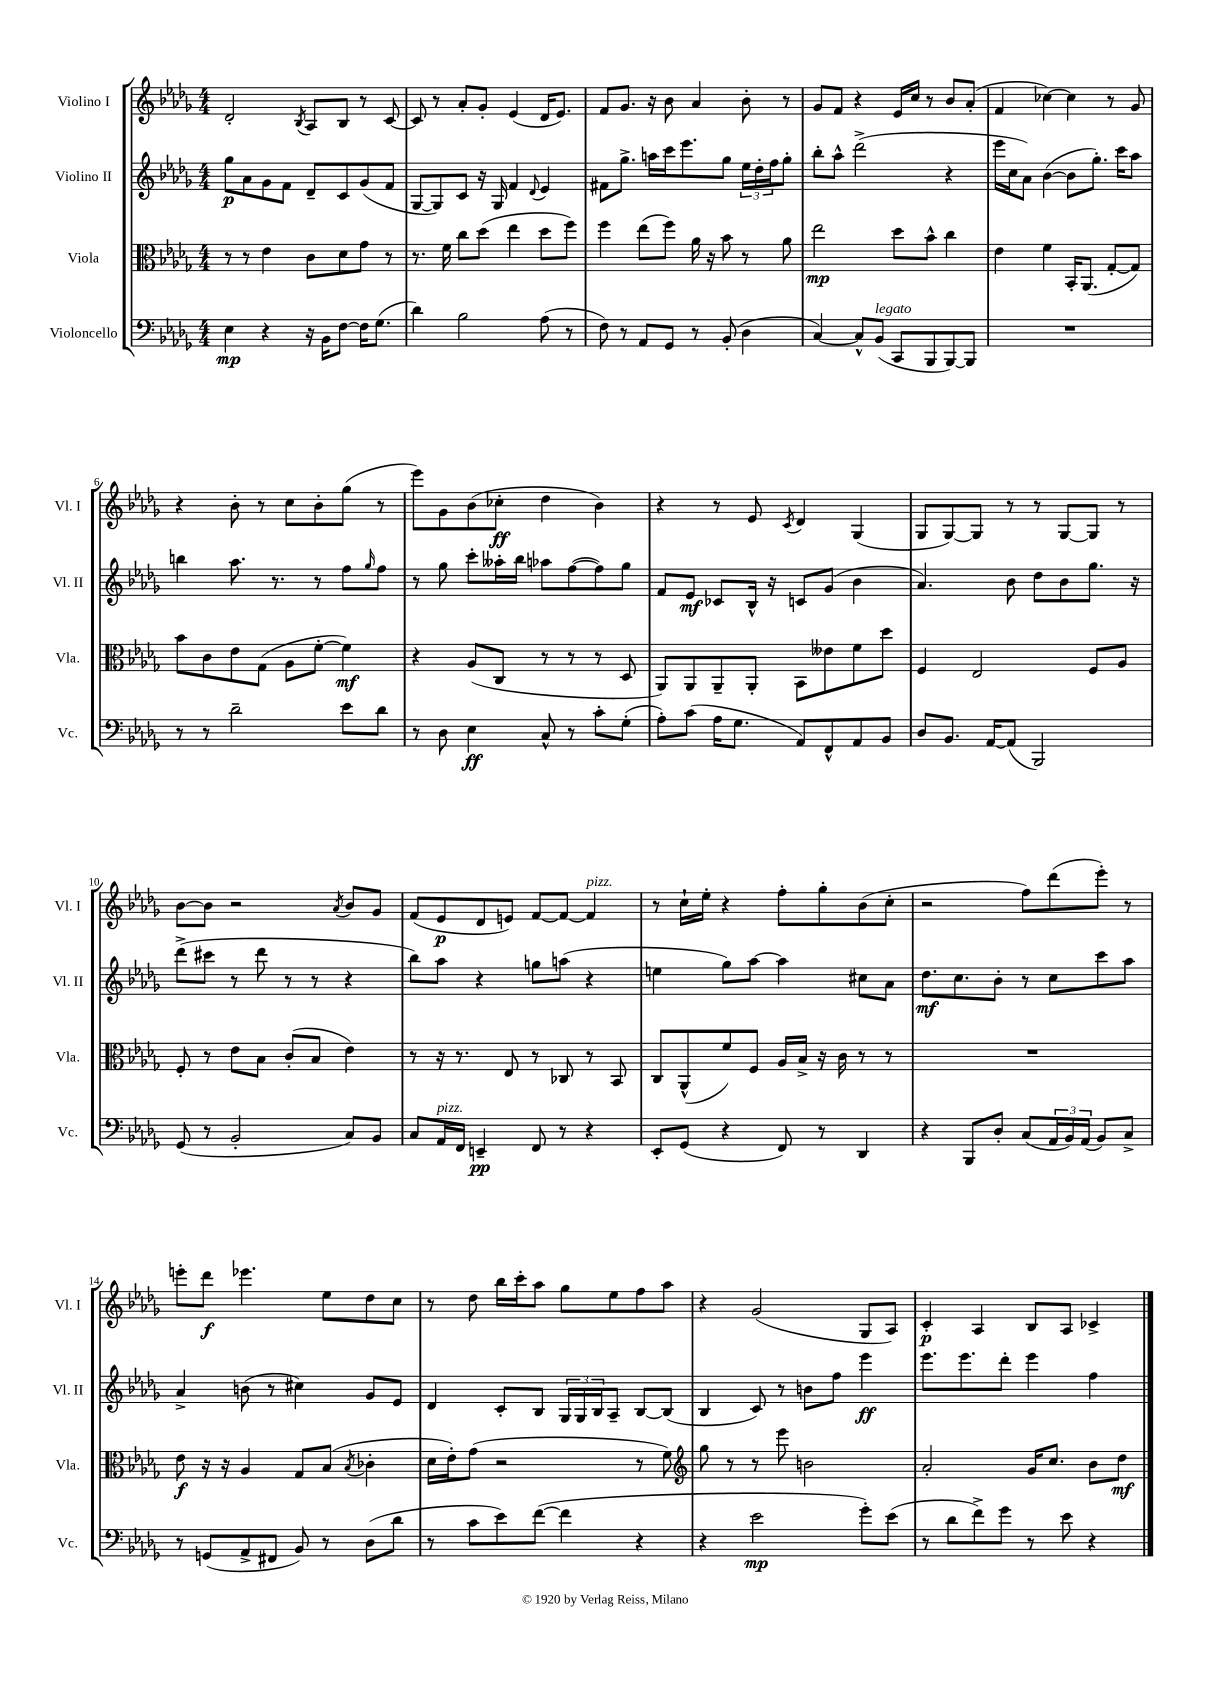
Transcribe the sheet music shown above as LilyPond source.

<<
\new StaffGroup <<
\new Staff = "s0" \with { instrumentName = "Violino I" shortInstrumentName = "Vl. I" } {
    \clef treble \key des \major \numericTimeSignature \time 4/4
    des'2-. \acciaccatura { bes8 } aes8 bes8 r8 c'8~ |
    c'8 r8 aes'8-. ges'8-. ees'4( des'16 ees'8.) |
    f'8 ges'8. r16 bes'8 aes'4 bes'8-. r8 |
    ges'8 f'8 r4 ees'16 c''16 r8 bes'8 aes'8-.( |
    f'4 ces''4~) ces''4 r8 ges'8 |
    r4 bes'8-. r8 c''8 bes'8-. ges''8( r8 |
    ees'''8) ges'8 bes'8( ces''8-.\ff des''4 bes'4) |
    r4 r8 ees'8 \acciaccatura { c'8 } des'4 ges4( |
    ges8 ges8~) ges8 r8 r8 ges8~ ges8 r8 |
    bes'8~ bes'8 r2 \acciaccatura { aes'8 } bes'8 ges'8 |
    f'8( ees'8\p des'8 e'8) f'8~ f'8~ f'4^\markup { \italic "pizz." } |
    r8 c''16-! ees''16-. r4 f''8-. ges''8-. bes'8( c''8-. |
    r2 f''8) des'''8( ees'''8-.) r8 |
    e'''8-. des'''8\f ees'''4. ees''8 des''8 c''8 |
    r8 des''8 bes''16 c'''16-. aes''8 ges''8 ees''8 f''8 aes''8 |
    r4 ges'2( ges8 aes8) |
    c'4-.\p aes4 bes8 aes8 ces'4-> \bar "|." |
}
\new Staff = "s1" \with { instrumentName = "Violino II" shortInstrumentName = "Vl. II" } {
    \clef treble \key des \major \numericTimeSignature \time 4/4
    ges''8\p aes'8 ges'8 f'8 des'8-- c'8 ges'8( f'8 |
    ges8~ ges8) c'8 r16 ges16 f'4 \appoggiatura { des'8 } ees'4 |
    fis'8 ges''8.-> a''16 c'''16 ees'''8. ges''8 \tuplet 3/2 { ees''16 des''16-. f''16 } ges''8-. |
    bes''8-. aes''8-^ des'''2->( r4 |
    ees'''16 c''16 aes'8) bes'4~( bes'8 ges''8.-.) c'''16 aes''8 |
    b''4 aes''8. r8. r8 f''8 \grace { ges''16 } f''8 |
    r8 ges''8 c'''8-. aeses''16-. bes''16 aes''8 f''8~( f''8) ges''8 |
    f'8 ees'8\mf ces'8 bes16-^ r16 c'8 ges'8( bes'4 |
    aes'4.) bes'8 des''8 bes'8 ges''8. r16 |
    des'''8->( cis'''8 r8 des'''8 r8 r8 r4 |
    bes''8) aes''8 r4 g''8 a''8( r4 |
    e''4 ges''8) aes''8~ aes''4 cis''8 aes'8 |
    des''8.\mf c''8. bes'8-. r8 c''8 c'''8 aes''8 |
    aes'4-> b'8( r8 cis''4) ges'8 ees'8 |
    des'4 c'8-. bes8 \tuplet 3/2 { ges16 ges16 bes16 } aes8-- bes8~ bes8( |
    bes4 c'8) r8 b'8 f''8 ees'''4\ff |
    ees'''8. ees'''8. des'''8-. ees'''4 f''4 \bar "|." |
}
\new Staff = "s2" \with { instrumentName = "Viola" shortInstrumentName = "Vla." } {
    \clef alto \key des \major \numericTimeSignature \time 4/4
    r8 r8 ees'4 c'8 des'8 ges'8 r8 |
    r8. f'16 c''8 des''8( ees''4 des''8 f''8) |
    f''4 ees''8( f''8) aes'16 r16 bes'8 r8 aes'8 |
    ees''2\mp des''8 bes'8-^ c''4 |
    ees'4 f'4 bes,16-. aes,8.( ges8~-. ges8) |
    bes'8 c'8 ees'8 ges8( aes8 f'8~-. f'4\mf) |
    r4 aes8( c8 r8 r8 r8 des8 |
    aes,8) aes,8 aes,8-- aes,8-. bes,8 eeses'8 f'8 des''8 |
    f4 ees2 f8 aes8 |
    f8-. r8 ees'8 bes8 c'8-.( bes8 ees'4) |
    r8 r16 r8. ees8 r8 ces8 r8 bes,8 |
    c8 aes,8-^( f'8) f8 aes16 bes16-> r16 c'16 r8 r8 |
    R1 |
    ees'8\f r16 r16 aes4 ges8 bes8( \acciaccatura { bes8 } ces'4-. |
    des'16 ees'16-.) ges'8( r2 r8 f'8) |
    \clef treble ges''8 r8 r8 ees'''8 b'2 |
    aes'2-. ges'16 c''8. bes'8 des''8\mf \bar "|." |
}
\new Staff = "s3" \with { instrumentName = "Violoncello" shortInstrumentName = "Vc." } {
    \clef bass \key des \major \numericTimeSignature \time 4/4
    ees4\mp r4 r16 bes,16 f8~ f16 ges8.( |
    des'4) bes2 aes8( r8 |
    f8) r8 aes,8 ges,8 r8 bes,8-.( des4 |
    c4~) c8-^ bes,8^\markup { \italic "legato" }( c,8 bes,,8 bes,,8~) bes,,8 |
    R1 |
    r8 r8 des'2-- ees'8 des'8 |
    r8 des8 ees4\ff c8-^ r8 c'8-. ges8-.( |
    aes8-.) c'8( aes16 ges8. aes,8) f,8-^ aes,8 bes,8 |
    des8 bes,8. aes,16~ aes,8( bes,,2) |
    ges,8( r8 bes,2-. c8) bes,8 |
    c8 aes,16^\markup { \italic "pizz." } f,16 e,4--\pp f,8 r8 r4 |
    ees,8-. ges,8( r4 f,8) r8 des,4 |
    r4 bes,,8 des8-. c8( \tuplet 3/2 { aes,16 bes,16) aes,16( } bes,8) c8-> |
    r8 g,8( aes,8-> fis,8 bes,8) r8 des8( des'8 |
    r8 c'8 ees'8) f'8~( f'4 r4 |
    r4 ees'2\mp ges'8-.) ees'8( |
    r8 des'8 f'8->) ges'8 r8 ees'8 r4 \bar "|." |
}
>>
>>
